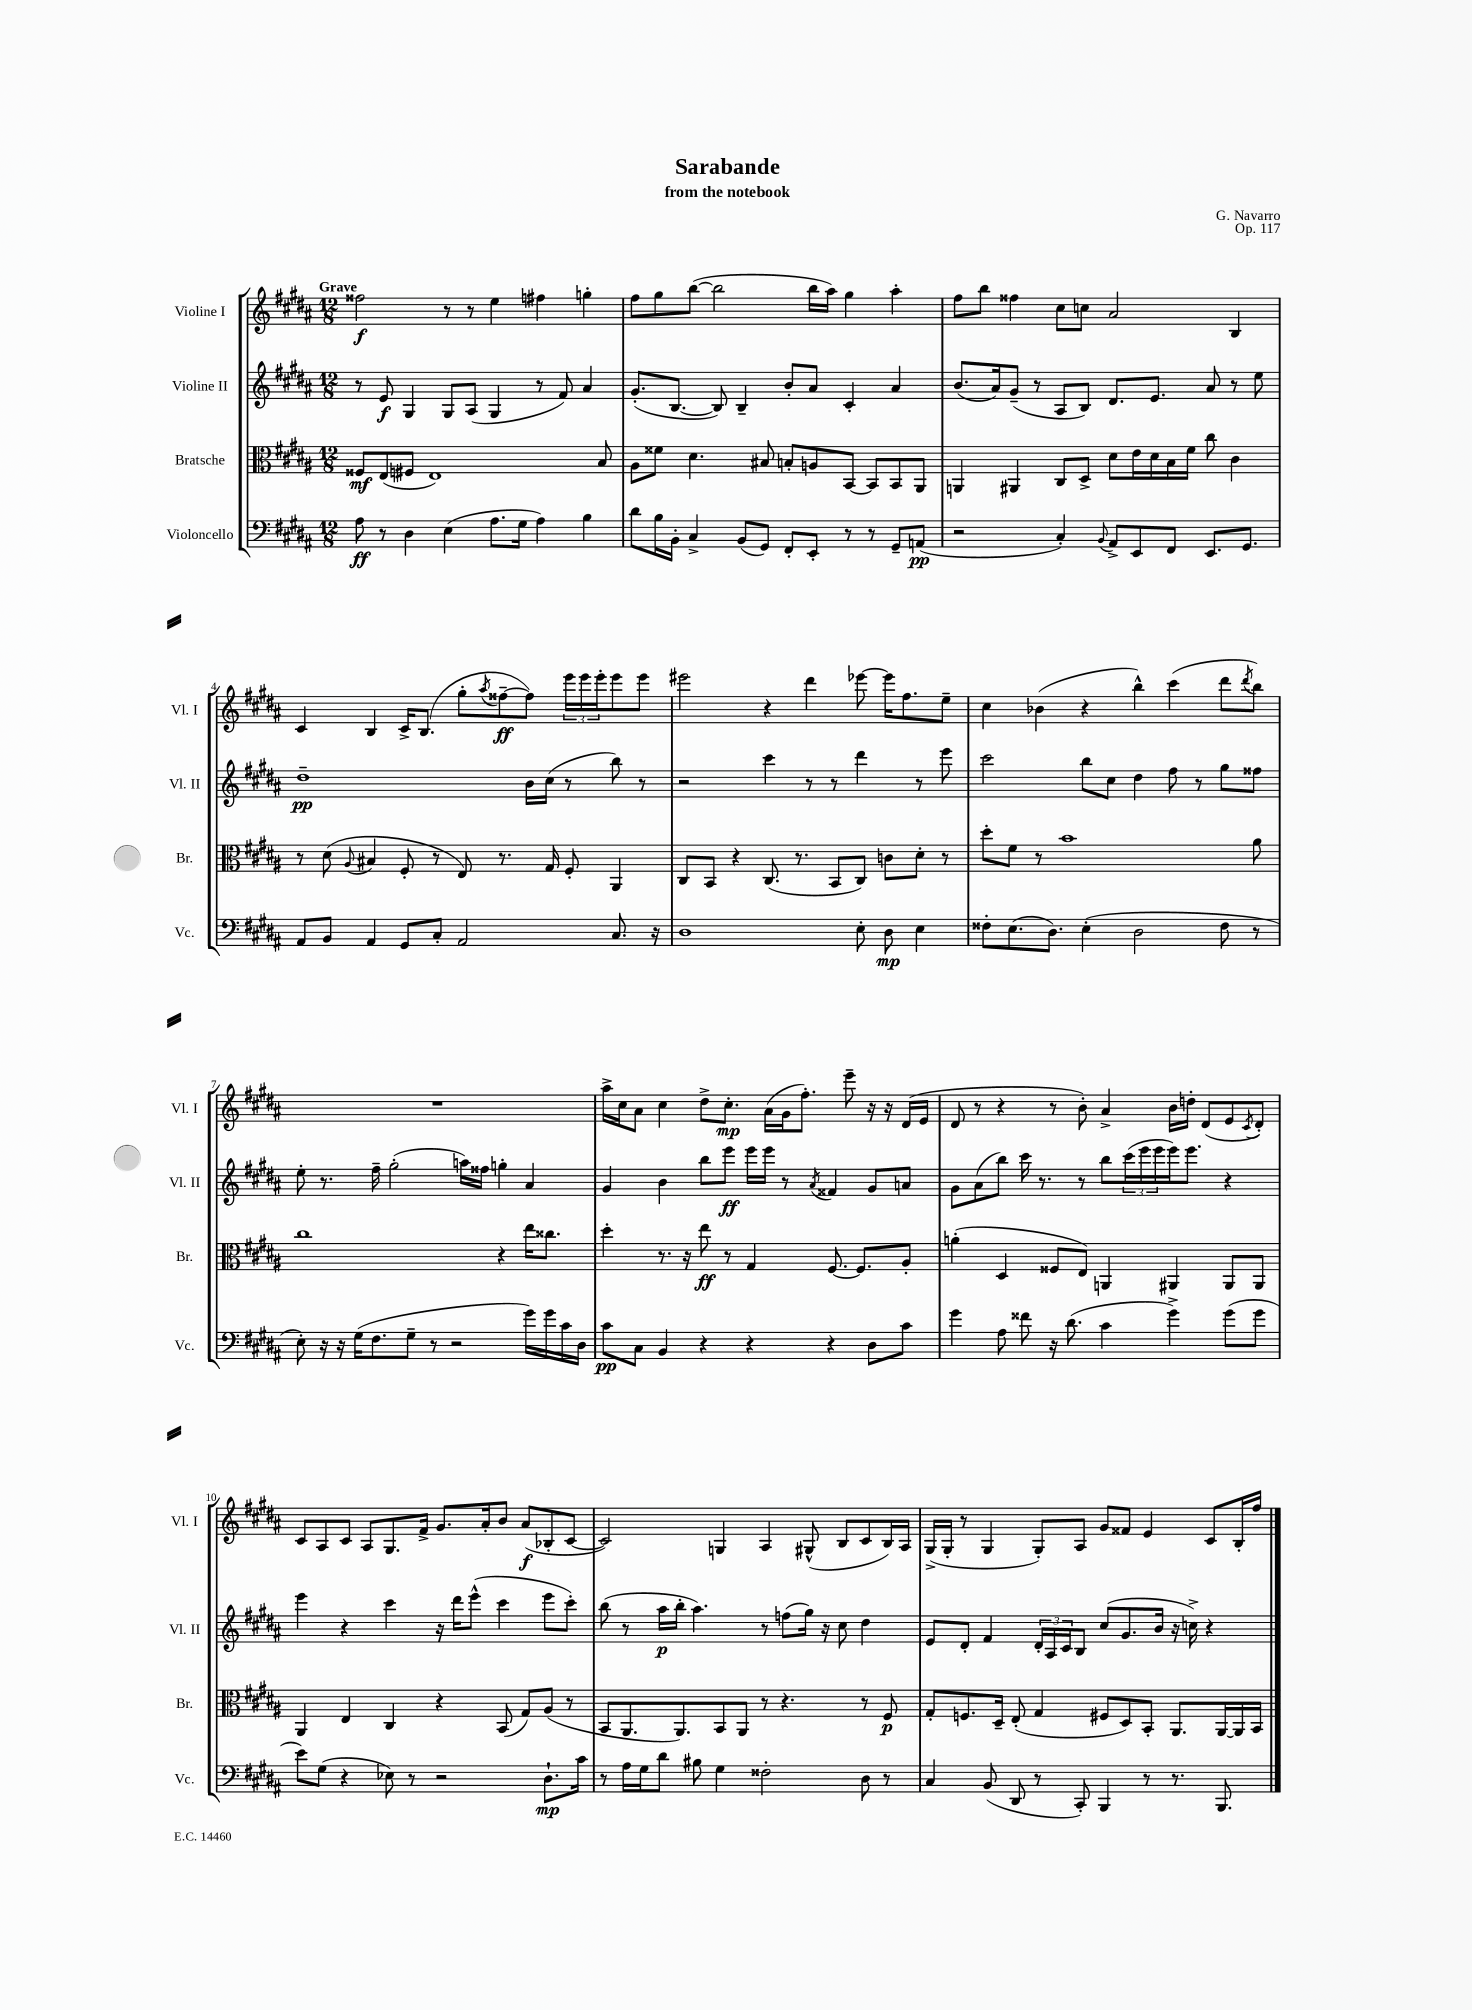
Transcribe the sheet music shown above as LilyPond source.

\header { title = "Sarabande" composer = "G. Navarro" subtitle = "from the notebook" opus = "Op. 117" }
<<
\new StaffGroup <<
\new Staff = "s0" \with { instrumentName = "Violine I" shortInstrumentName = "Vl. I" } {
    \clef treble \key b \major \numericTimeSignature \time 12/8 \tempo "Grave"
    fisis''2\f r8 r8 e''4 fis''4 g''4-. |
    fis''8 gis''8 b''8~( b''2 b''16 ais''16) gis''4 ais''4-. |
    fis''8 b''8 fisis''4 cis''8 c''8 ais'2 b4 |
    cis'4 b4 cis'16-> b8.( gis''8-. \acciaccatura { ais''8 } fisis''8~--\ff fisis''8) \tuplet 3/2 { e'''16 e'''16 e'''16-. } e'''8 e'''8 |
    eis'''2 r4 dis'''4 ees'''8~ ees'''16 fis''8. e''8-- |
    cis''4 bes'4( r4 b''4-^) cis'''4( dis'''8 \acciaccatura { dis'''8 } b''8) |
    R1. |
    ais''16-> cis''16 ais'8 cis''4 dis''8-> cis''8.-.\mp ais'16( gis'16 fis''8.-.) e'''8-- r16 r16 dis'16( e'16 |
    dis'8 r8 r4 r8 b'8-.) ais'4-> b'16 d''16-. dis'8( e'8 \acciaccatura { cis'8 } dis'8-.) |
    cis'8 ais8 cis'8 ais8 gis8. fis'16-> gis'8. ais'16-. b'8 ais'8\f( bes8-. cis'8~ |
    cis'2) g4 ais4 gis8-^( b8 cis'8 b16) ais16 |
    gis16->( gis16-. r8 gis4 gis8-.) ais8 gis'8 fisis'8 e'4 cis'8 b16-. fis''16 \bar "|." |
}
\new Staff = "s1" \with { instrumentName = "Violine II" shortInstrumentName = "Vl. II" } {
    \clef treble \key b \major \numericTimeSignature \time 12/8
    r8 e'8\f gis4 gis8 ais8( gis4 r8 fis'8) ais'4 |
    gis'8.-.( b8.~ b8) b4-- b'8-. ais'8 cis'4-. ais'4 |
    b'8.( ais'16) gis'8--( r8 ais8 b8) dis'8. e'8. ais'8 r8 e''8 |
    dis''1--\pp b'16 cis''16( r8 b''8) r8 |
    r2 cis'''4 r8 r8 dis'''4 r8 e'''8 |
    cis'''2 b''8 cis''8 dis''4 fis''8 r8 gis''8 fisis''8 |
    e''8-. r8. fis''16-- gis''2-.( a''16) fisis''16 g''4-. ais'4 |
    gis'4 b'4 b''8 e'''8\ff e'''16 e'''16 r8 \acciaccatura { ais'8 } fisis'4 gis'8 a'8 |
    gis'8 ais'8( b''8) cis'''16 r8. r8 b''8 \tuplet 3/2 { cis'''16( e'''16 e'''16 } e'''16) e'''8. r4 |
    e'''4 r4 cis'''4 r16 dis'''16 e'''8-^( cis'''4 e'''8 cis'''8-.) |
    b''8( r8 ais''16\p b''16-. ais''4.) r8 f''8( gis''16) r16 cis''8 dis''4 |
    e'8 dis'8-. fis'4 \tuplet 3/2 { dis'16-. ais16 cis'16 } b8 cis''8( gis'8. b'16 r16 c''16->) r4 \bar "|." |
}
\new Staff = "s2" \with { instrumentName = "Bratsche" shortInstrumentName = "Br." } {
    \clef alto \key b \major \numericTimeSignature \time 12/8
    fisis8\mf e8( fis8 e1) b8 |
    ais8 fisis'8 dis'4. bis8 b8-. a8 b,8~ b,8 b,8 ais,8 |
    a,4 ais,4 cis8 dis8-> dis'8 e'16 dis'16 b16 fis'16 cis''8 cis'4 |
    r8 dis'8( \appoggiatura { ais8 } bis4 fis8-. r8 e8) r8. gis16 fis8-. ais,4 |
    cis8 b,8 r4 cis8.( r8. b,8 cis8) c'8 dis'8-. r8 |
    dis''8-. fis'8 r8 b'1 ais'8 |
    cis''1 r4 e''16 cisis''8. |
    dis''4-. r8. r16 e''8\ff r8 gis4 fis8.~ fis8. ais8-. |
    a'4-.( dis4 fisis8 e8) a,4 ais,4 ais,8 ais,8 |
    ais,4 e4 cis4 r4 b,8( gis8) ais8( r8 |
    b,8 ais,8. ais,8.) b,8 ais,8 r8 r4. r8 fis8\p |
    gis8-. f8. dis16-- e8-.( gis4 fis8 dis8) b,8-. ais,8. ais,16~ ais,16 b,16 \bar "|." |
}
\new Staff = "s3" \with { instrumentName = "Violoncello" shortInstrumentName = "Vc." } {
    \clef bass \key b \major \numericTimeSignature \time 12/8
    ais8\ff r8 dis4 e4( ais8. gis16 ais4) b4 |
    dis'8 b16 b,16-. cis4-> b,8( gis,8) fis,8-. e,8-. r8 r8 gis,8-- a,8\pp( |
    r2 cis4-.) \appoggiatura { b,8 } ais,8-> e,8 fis,8 e,8. gis,8. |
    ais,8 b,8 ais,4 gis,8 cis8-. ais,2 cis8. r16 |
    dis1 e8-. dis8\mp e4 |
    fisis8-. e8.( dis8.) e4-.( dis2 fisis8 r8 |
    e8-.) r16 r16 gis16( fis8. gis8-- r8 r2 gis'16) gis'16 cis'16 dis16 |
    cis'8\pp cis8 b,4 r4 r4 r4 dis8 cis'8 |
    gis'4 ais8 fisis'8 r16 dis'8.( cis'4 gis'4->) gis'8( gis'8 |
    e'8) gis8( r4 ees8) r8 r2 dis8.-!\mp cis'16 |
    r8 ais16 gis16 dis'8 bis8 gis4 fisis2-. dis8 r8 |
    cis4 b,8( dis,8 r8 cis,8-.) b,,4 r8 r8. b,,8. \bar "|." |
}
>>
>>
